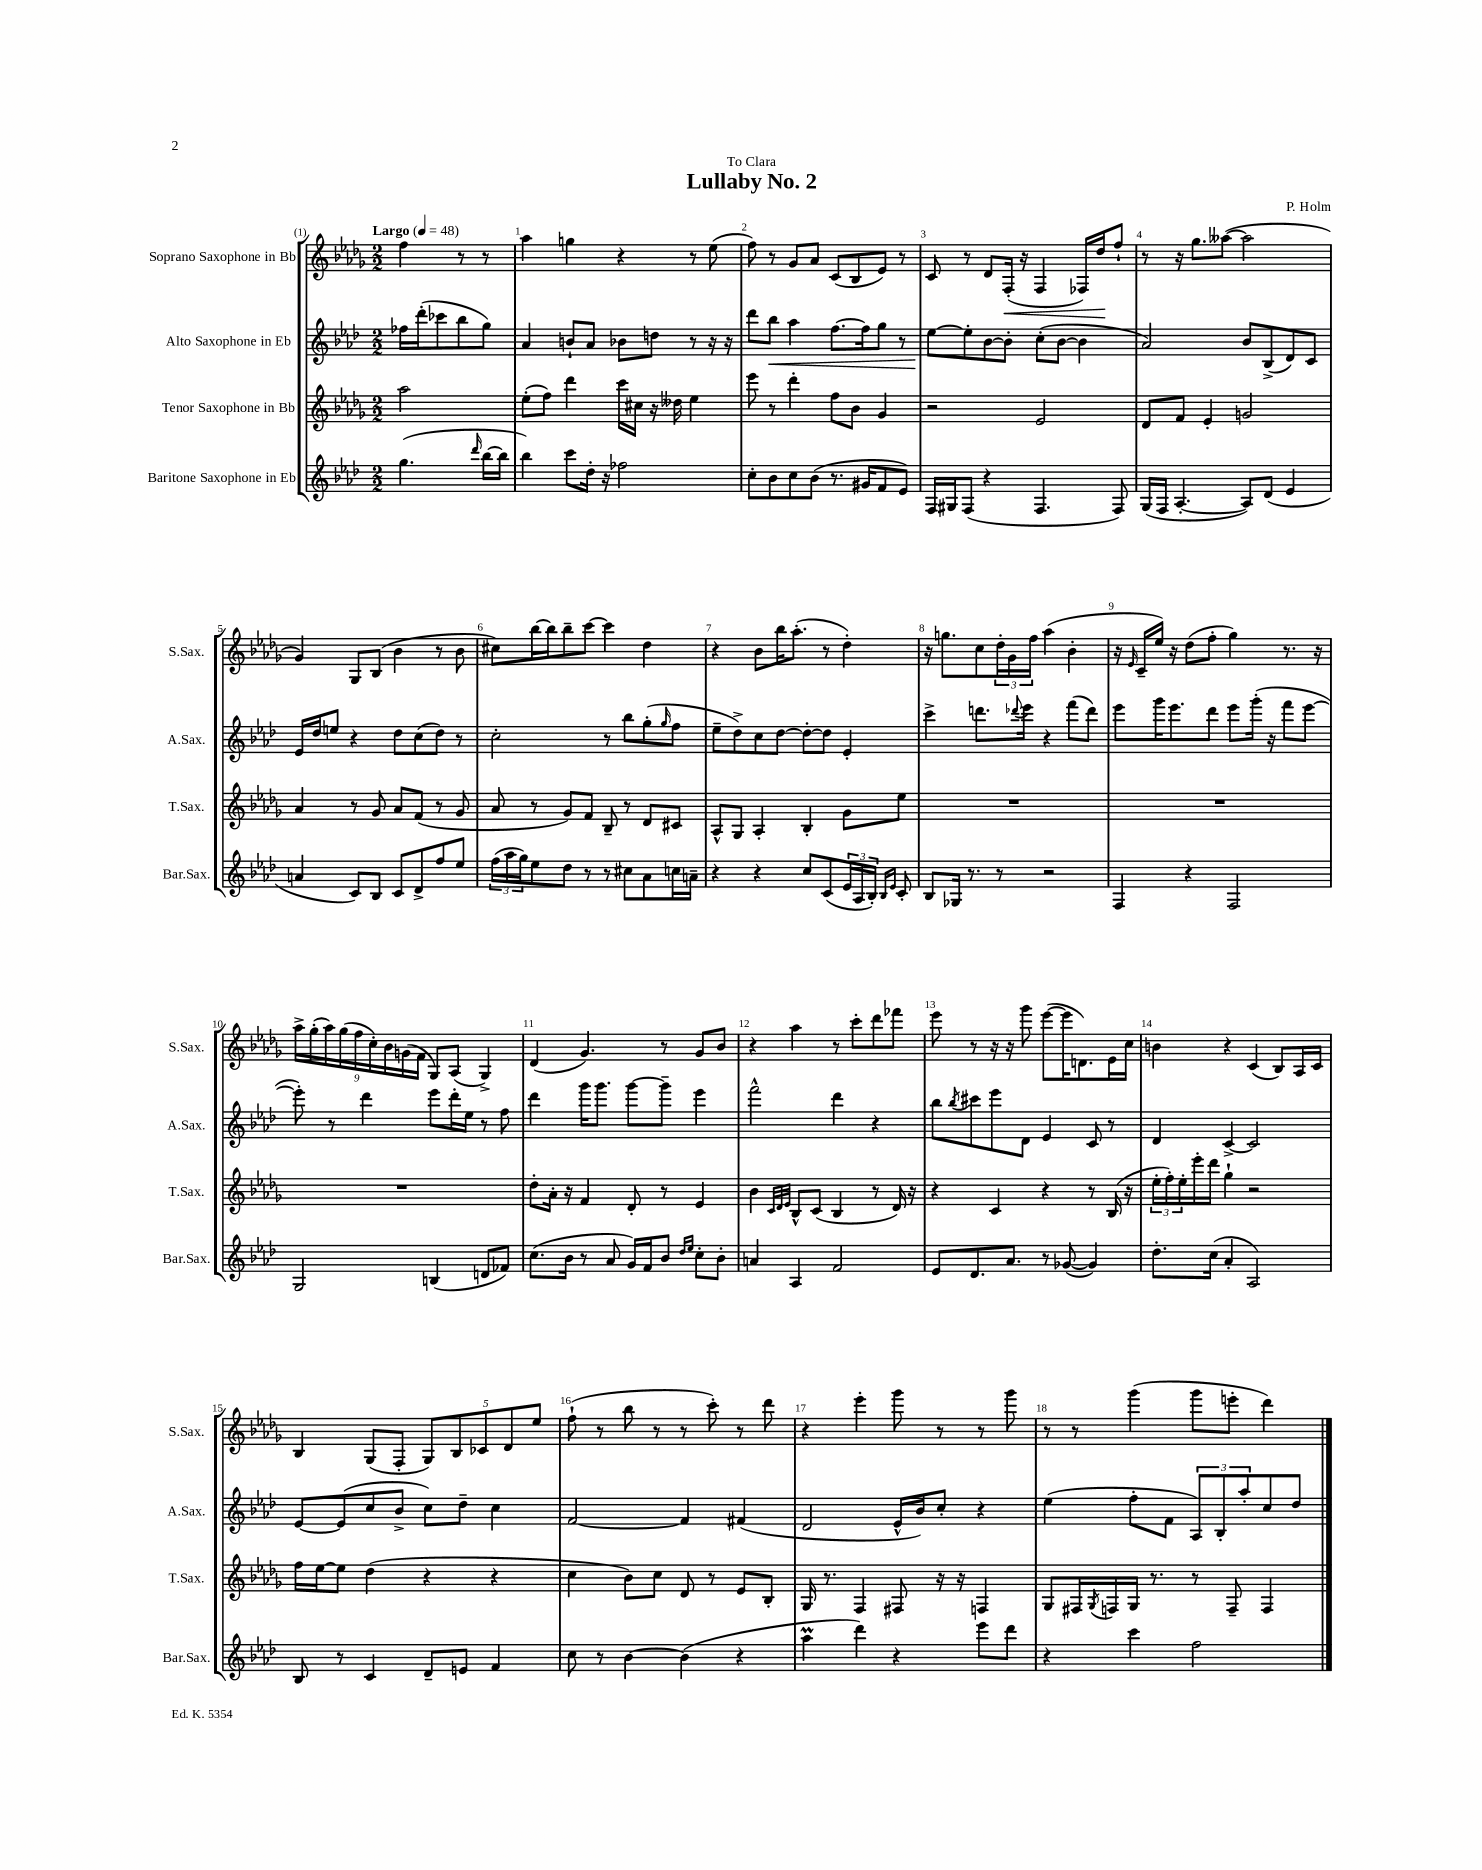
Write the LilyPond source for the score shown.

\header { title = "Lullaby No. 2" composer = "P. Holm" dedication = "To Clara" }
<<
\new StaffGroup <<
\new Staff = "s0" \with { instrumentName = "Soprano Saxophone in Bb" shortInstrumentName = "S.Sax." } {
    \clef treble \key des \major \numericTimeSignature \time 2/2 \partial 2 \tempo "Largo" 4 = 48
    f''4 r8 r8 |
    aes''4 g''4 r4 r8 ees''8( |
    f''8) r8 ges'8 aes'8 c'8( bes8 ees'8) r8 |
    c'8 r8 des'8 f16-.\<( r16 f4 fes16) des''16\! f''8-! |
    r8 r16 ges''8. aeses''8~( aeses''2 |
    ges'4) ges8 bes8( bes'4 r8 bes'8 |
    cis''8) bes''16~ bes''16 bes''8-- c'''8~ c'''4 des''4 |
    r4 bes'8 bes''16 aes''8.-.( r8 des''4-.) |
    r16 g''8. c''8 \tuplet 3/2 { des''16-. ges'16 f''16 } aes''4( bes'4-. |
    r16 \grace { ees'16 } c'16-- ees''16) r16 des''8( f''8-. ges''4) r8. r16 |
    \tuplet 9/8 { aes''16-> ges''16-.( aes''16) ges''16( f''16 c''16-.) bes'16 g'16( f'16 } ges8) aes8( ges4->) |
    des'4( ges'4.) r8 ges'8 bes'8 |
    r4 aes''4 r8 c'''8-. des'''8 fes'''8 |
    ees'''8 r8 r16 r16 ges'''8 ees'''8~( ees'''16 d'8.) ees'16 c''16 |
    b'4 r4 c'4( bes8) aes16 c'16 |
    bes4 ges8( f8-. \tuplet 5/4 { ges8) bes8 ces'8 des'8 ees''8 } |
    f''8-!( r8 bes''8 r8 r8 c'''8-.) r8 des'''8 |
    r4 ees'''4-. ges'''8 r8 r8 ges'''8 |
    r8 r8 ges'''4( ges'''8 e'''8-. des'''4) \bar "|." |
}
\new Staff = "s1" \with { instrumentName = "Alto Saxophone in Eb" shortInstrumentName = "A.Sax." } {
    \clef treble \key aes \major \numericTimeSignature \time 2/2 \partial 2
    fes''16 des'''16-.( ces'''8 bes''8 g''8) |
    aes'4 b'8-! aes'8 bes'8 d''8 r8 r16 r16 |
    des'''8 bes''8\< aes''4 f''8.~ f''16 g''8 r8 |
    ees''8~\! ees''8-. bes'8~ bes'8-. c''8-.( bes'8~ bes'4 |
    aes'2) bes'8 bes8->( des'8) c'8 |
    ees'16 des''16 e''8 r4 des''8 c''8( des''8) r8 |
    c''2-. r8 bes''8 g''8-.( \grace { g''16 } f''8 |
    ees''8-- des''8->) c''8 des''8~ des''8~-. des''8 ees'4-. |
    c'''4-> d'''8. \appoggiatura { des'''8 } ees'''16 r4 f'''8( des'''8) |
    ees'''8 g'''16 ees'''8. des'''8 ees'''8 g'''16-.( r16 f'''8 ees'''8~ |
    ees'''8-.) r8 des'''4 ees'''8 des'''16-. ees''16 r8 f''8 |
    des'''4 g'''16 g'''8. g'''8~ g'''8-- ees'''4 |
    f'''2-^ des'''4 r4 |
    bes''8 \acciaccatura { bes''8 } cis'''8 ees'''8 des'8 ees'4 c'8 r8 |
    des'4 c'4~-> c'2 |
    ees'8~ ees'8( c''8 bes'8-> c''8) des''8-- c''4 |
    f'2~ f'4 fis'4( |
    des'2 ees'16-^ bes'16) c''8-. r4 |
    ees''4( f''8-. f'8 \tuplet 3/2 { aes8) bes8-. aes''8-. } c''8 des''8 \bar "|." |
}
\new Staff = "s2" \with { instrumentName = "Tenor Saxophone in Bb" shortInstrumentName = "T.Sax." } {
    \clef treble \key des \major \numericTimeSignature \time 2/2 \partial 2
    aes''2 |
    ees''8-.( f''8) des'''4 c'''16 cis''16 r16 deses''16 ees''4 |
    ees'''8 r8 des'''4-. f''8 bes'8 ges'4 |
    r2 ees'2 |
    des'8 f'8 ees'4-. g'2 |
    aes'4 r8 ges'8 aes'8 f'8( r8 ges'8 |
    aes'8 r8 ges'8) f'8 bes8-- r8 des'8 cis'8 |
    aes8-^ ges8 aes4-. bes4-. ges'8 ees''8 |
    R1 |
    R1 |
    R1 |
    des''8-. aes'16-. r16 f'4 des'8-. r8 ees'4 |
    bes'4 \grace { c'32 des'32 ees'32 } bes8-^ c'8( bes4 r8 des'16) r16 |
    r4 c'4 r4 r8 bes16( r16 |
    \tuplet 3/2 { ees''16-. f''16-.) ees''16-. } ees'''16-. des'''16 ges''4-! r2 |
    f''16 ees''16~ ees''8 des''4( r4 r4 |
    c''4 bes'8) c''8 des'8 r8 ees'8 bes8-. |
    ges16 r8. f4 fis8 r16 r16 f4 |
    ges8 fis16 \acciaccatura { ges8 } f16 ges16 r8. r8 f8-- f4 \bar "|." |
}
\new Staff = "s3" \with { instrumentName = "Baritone Saxophone in Eb" shortInstrumentName = "Bar.Sax." } {
    \clef treble \key aes \major \numericTimeSignature \time 2/2 \partial 2
    g''4.( \grace { des'''16 } bes''16~ bes''16 |
    bes''4) c'''8 des''16-. r16 fes''2 |
    c''8-. bes'8 c''8 bes'8( r8. gis'16 f'8 ees'8) |
    f16 gis16 f8( r4 f4. f8) |
    g16( f16 aes4.~-. aes8) des'8( ees'4 |
    a'4 c'8) bes8 c'8 des'8-> f''8 ees''8 |
    \tuplet 3/2 { f''16( aes''16 g''16) } ees''8 des''8 r8 r8 cis''8 aes'8 c''16 a'16-- |
    r4 r4 c''8 c'8( \tuplet 3/2 { ees'16 aes16 bes16-.) } \grace { bes16 ees'16 } c'8-. |
    bes8 ges16 r8. r8 r2 |
    f4 r4 f2 |
    g2 b4( d'8 fes'8) |
    c''8.( bes'16 r8 aes'8 g'16) f'16 bes'8 \grace { des''16 ees''16 } c''8-. bes'8-. |
    a'4 aes4 f'2 |
    ees'8 des'8. aes'8. r8 ges'8~( ges'4) |
    des''8.-. c''16( aes'4-. aes2) |
    bes8 r8 c'4 des'8-- e'8 f'4 |
    c''8 r8 bes'4~ bes'4( r4 |
    aes''4\prall des'''4) r4 ees'''8 des'''8 |
    r4 c'''4 f''2 \bar "|." |
}
>>
>>
\layout { \context { \Score \override BarNumber.break-visibility = ##(#f #t #t) barNumberVisibility = #all-bar-numbers-visible } }
